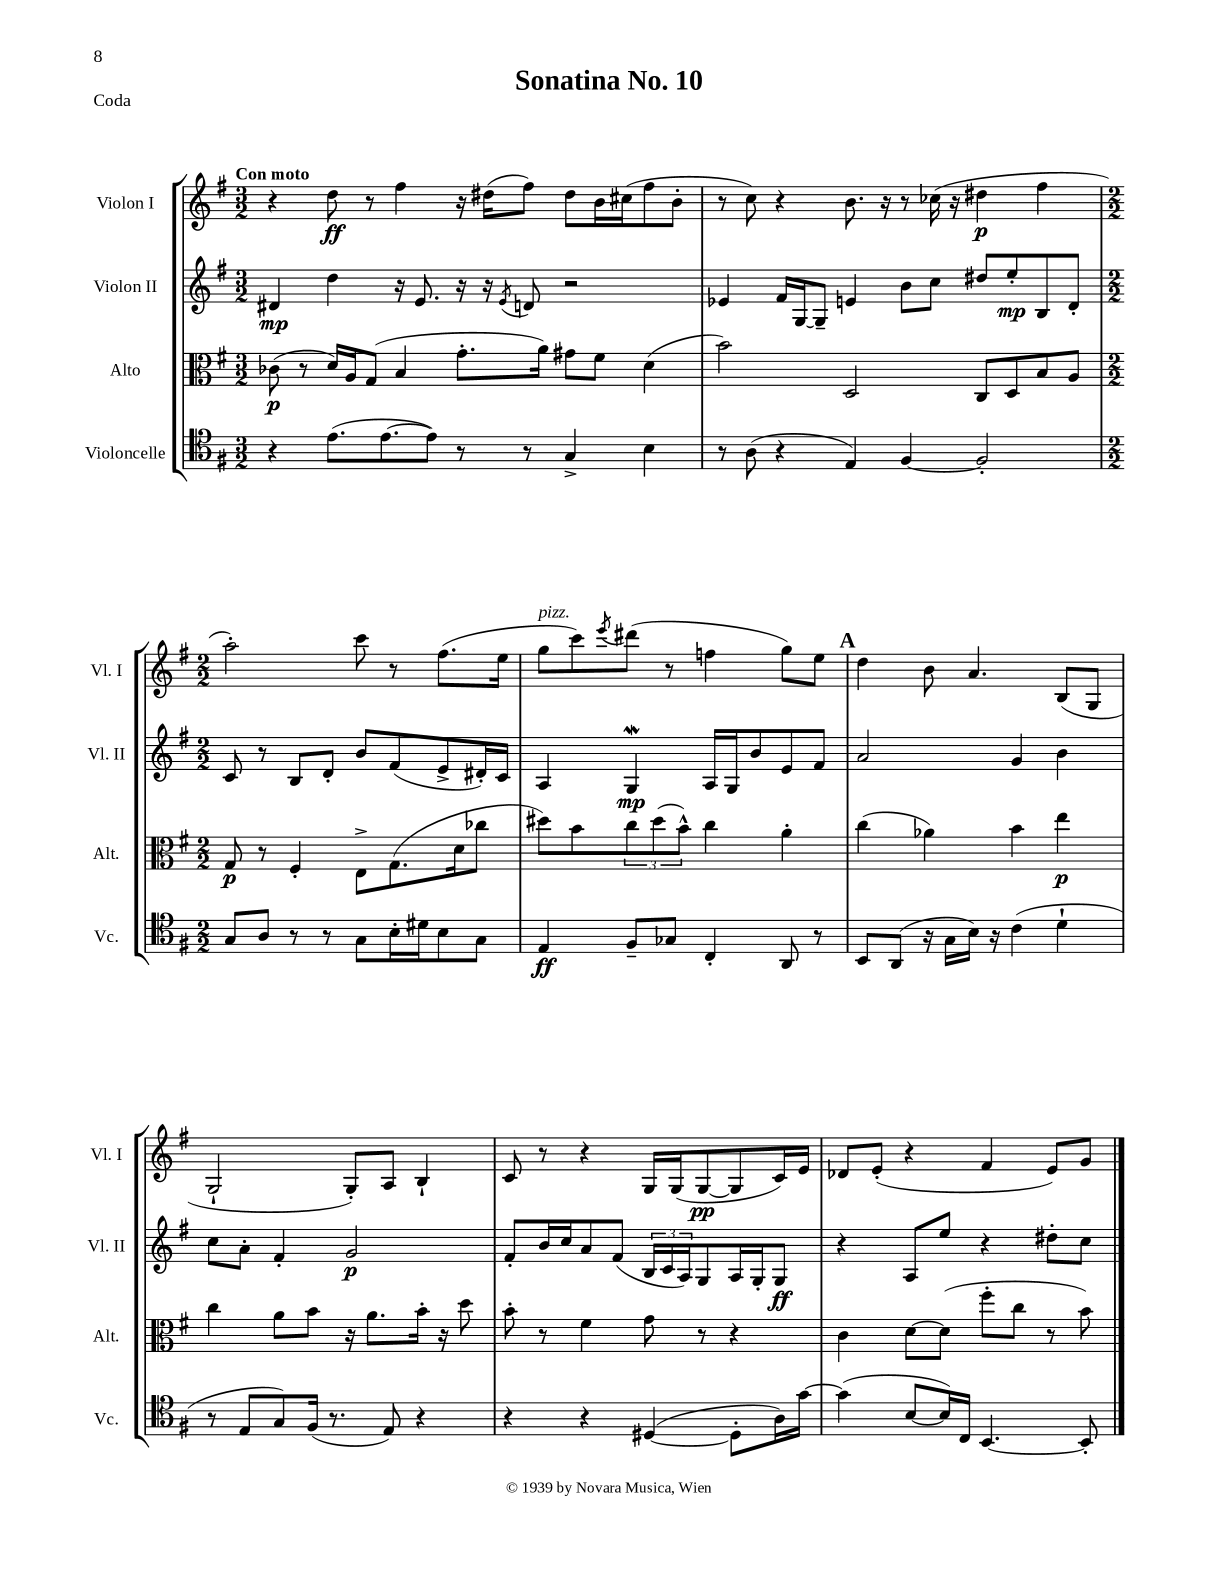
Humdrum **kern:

**kern	**dynam	**kern	**dynam	**kern	**dynam	**kern	**dynam
*part4	*part4	*part3	*part3	*part2	*part2	*part1	*part1
*staff4	*staff4	*staff3	*staff3	*staff2	*staff2	*staff1	*staff1
*I"Violoncelle	*	*I"Alto	*	*I"Violon II	*	*I"Violon I	*
*I'Vc.	*	*I'Alt.	*	*I'Vl. II	*	*I'Vl. I	*
*clefC4	*	*clefC3	*	*clefG2	*	*clefG2	*
*k[f#]	*	*k[f#]	*	*k[f#]	*	*k[f#]	*
*M3/2	*	*M3/2	*	*M3/2	*	*M3/2	*
=1	=1	=1	=1	=1	=1	=1	=1
!	!	!	!	!	!	!LO:TX:a:B:t=Con moto	!
4r	.	(8c-X\	p	4d#X/	mp	4r	.
.	.	8r	.	.	.	.	.
(8.e\L	.	16d/LL)	.	4dd\	.	8dd\	ff
.	.	16A/J	.	.	.	.	.
.	.	(8G/J	.	.	.	8r	.
[8.e\	.	.	.	.	.	.	.
.	.	4B/	.	16r	.	4ff#\	.
.	.	.	.	8.e/	.	.	.
8e\J])	.	.	.	.	.	.	.
8r	.	8.g'\L	.	16r	.	16r	.
.	.	.	.	16r	.	(16dd#X\KL	.
.	.	.	.	8qe/	.	.	.
8r	.	.	.	8dn/	.	8ff#\J)	.
.	.	16a\Jk)	.	.	.	.	.
4G^/	.	8g#X\L	.	2r	.	8dd#\L	.
.	.	8f#\J	.	.	.	16b\L	.
.	.	.	.	.	.	(16cc#X\J	.
4B\	.	(4d\	.	.	.	8ff#\	.
.	.	.	.	.	.	8b'\J	.
=2	=2	=2	=2	=2	=2	=2	=2
8r	.	2b\)	.	4e-X/	.	8r	.
(8A\	.	.	.	.	.	8cc\)	.
4r	.	.	.	16f#/LL	.	4r	.
.	.	.	.	[16G/J	.	.	.
.	.	.	.	8G~/J]	.	.	.
4E/)	.	2D/	.	4en/	.	8.b\	.
.	.	.	.	.	.	16r	.
[4F#/	.	.	.	8b\L	.	8r	.
.	.	.	.	8cc\J	.	(16cc-X\	.
.	.	.	.	.	.	16r	.
2F#'/]	.	8C/L	.	8dd#X/L	.	4dd#X\	p
.	.	8D/	.	8ee'/	mp	.	.
.	.	8B/	.	8B/	.	4ff#\	.
.	.	8A/J	.	8d'/J	.	.	.
!!LO:LB:g=z
=3	=3	=3	=3	=3	=3	=3	=3
*M2/2	*	*M2/2	*	*M2/2	*	*M2/2	*
8G/L	.	8G/	p	8c/	.	2aa'\)	.
8A/J	.	8r	.	8r	.	.	.
8r	.	4F#'/	.	8B/L	.	.	.
8r	.	.	.	8d'/J	.	.	.
8G\L	.	8E^\L	.	8b/L	.	8ccc\	.
16B'\L	.	(8.G\	.	(8f#/	.	8r	.
16d#X\J	.	.	.	.	.	.	.
8B\	.	.	.	8e^/	.	(8.ff#\L	.
.	.	16d\k	.	.	.	.	.
8G\J	.	8cc-X\J	.	16d#X'/L)	.	.	.
.	.	.	.	16c/JJ	.	16ee\Jk	.
=4	=4	=4	=4	=4	=4	=4	=4
!	!	!	!	!	!	!LO:TX:a:i:t=pizz.	!
4E/	ff	8dd#X\L)	.	4A/	.	8gg\L	.
.	.	8b\	.	.	.	8ccc\)	.
.	.	.	.	.	.	8qeee/	.
8F#~/L	.	12cc\	.	4Gw/	mp	(8ddd#X\J	.
.	.	(12dd#\	.	.	.	.	.
8G-X/J	.	.	.	.	.	8r	.
.	.	12b^^\J)	.	.	.	.	.
4C'/	.	4cc\	.	16A/LL	.	4ffn\	.
.	.	.	.	16G/J	.	.	.
.	.	.	.	8b/	.	.	.
8AA/	.	4a'\	.	8e/	.	8gg\L)	.
8r	.	.	.	8f#/J	.	8ee\J	.
!!LO:REH:place=s1:t=A
=5	=5	=5	=5	=5	=5	=5	=5
8BB/L	.	(4cc\	.	2a/	.	4dd\	.
(8AA/J	.	.	.	.	.	.	.
16r	.	4a-X\)	.	.	.	8b\	.
16G\LL	.	.	.	.	.	.	.
16B\JJ)	.	.	.	.	.	4.a/	.
16r	.	.	.	.	.	.	.
(4c\	.	4b\	.	4g/	.	.	.
4d`\	.	4ee\	p	4b\	.	(8B/L	.
.	.	.	.	.	.	8G/J	.
!!LO:LB:g=z
=6	=6	=6	=6	=6	=6	=6	=6
8r	.	4cc\	.	8cc\L	.	2G`/	.
8E/L	.	.	.	8a'\J	.	.	.
8G/)	.	8a\L	.	4f#'/	.	.	.
(16F#/Jk	.	8b\J	.	.	.	.	.
8.r	.	.	.	.	.	.	.
.	.	16r	.	2g/	p	8G'/L)	.
.	.	8.a\L	.	.	.	.	.
8E/)	.	.	.	.	.	8A/J	.
4r	.	16b'\Jk	.	.	.	4B`/	.
.	.	16r	.	.	.	.	.
.	.	8dd\	.	.	.	.	.
=7	=7	=7	=7	=7	=7	=7	=7
4r	.	8b'\	.	8f#'/L	.	8c/	.
.	.	8r	.	16b/L	.	8r	.
.	.	.	.	16cc/J	.	.	.
4r	.	4f#\	.	8a/	.	4r	.
.	.	.	.	(8f#/J	.	.	.
([4D#X/	.	8g\	.	24B/LL	.	16G/LL	.
.	.	.	.	24c/	.	.	.
.	.	.	.	.	.	(16G/J	.
.	.	.	.	24A/J)	.	.	.
.	.	8r	.	8G/	.	[8G/	pp
8D#'\L]	.	4r	.	16A/L	.	8G/]	.
.	.	.	.	16G'/J	.	.	.
16A\L)	.	.	.	8G/J	ff	16c/L)	.
[16g\JJ	.	.	.	.	.	16e/JJ	.
=8	=8	=8	=8	=8	=8	=8	=8
(4g\]	.	4c\	.	4r	.	8d-X/L	.
.	.	.	.	.	.	(8e'/J	.
[8B/L	.	[8d\L	.	8A/L	.	4r	.
16B/L])	.	(8d\J]	.	8ee/J	.	.	.
16C/JJ	.	.	.	.	.	.	.
[4.BB/	.	8ff#'\L	.	4r	.	4f#/	.
.	.	8cc\J	.	.	.	.	.
.	.	8r	.	8dd#X'\L	.	8e/L)	.
8BB'/]	.	8b\)	.	8cc\J	.	8g/J	.
==	==	==	==	==	==	==	==
*-	*-	*-	*-	*-	*-	*-	*-
